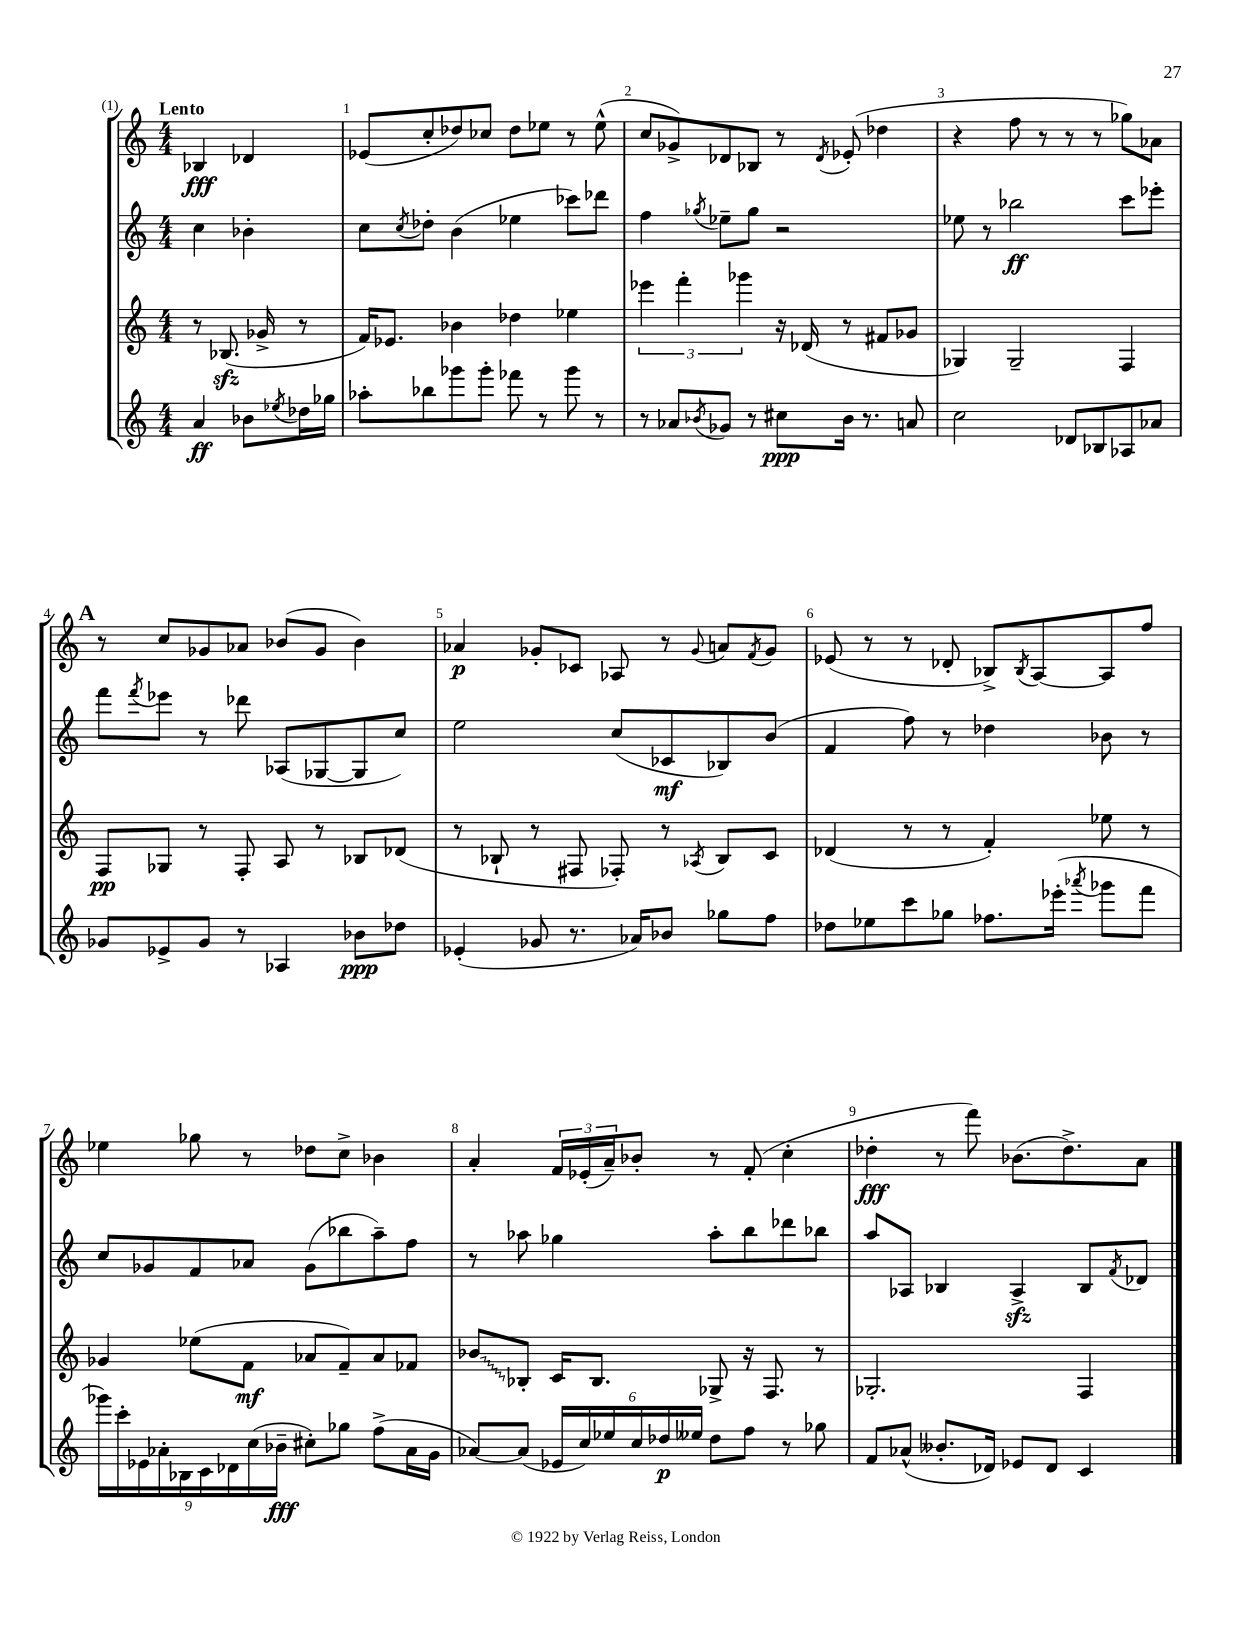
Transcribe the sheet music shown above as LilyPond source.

<<
\new StaffGroup <<
\new Staff = "s0" {
    \clef treble \key c \major \numericTimeSignature \time 4/4 \partial 2 \tempo "Lento"
    bes4\fff des'4 |
    ees'8( c''8-. des''8) ces''8 des''8 ees''8 r8 ees''8-^( |
    c''8 ges'8->) des'8 bes8 r8 \acciaccatura { des'8 } ees'8-.( des''4 |
    r4 f''8 r8 r8 r8 ges''8) aes'8 |
    \mark \markup { \bold "A" } r8 c''8 ges'8 aes'8 bes'8( ges'8 bes'4) |
    aes'4\p ges'8-. ces'8 aes8 r8 \appoggiatura { ges'8 } a'8 \acciaccatura { f'8 } ges'8 |
    ees'8( r8 r8 des'8-. bes8->) \acciaccatura { bes8 } a8~ a8 f''8 |
    ees''4 ges''8 r8 des''8 c''8-> bes'4 |
    a'4-. \tuplet 3/2 { f'16 ees'16-.( a'16--) } bes'8-. r8 f'8-.( c''4-. |
    des''4-.\fff r8 f'''8) bes'8.( des''8.->) a'8 \bar "|." |
}
\new Staff = "s1" {
    \clef treble \key c \major \numericTimeSignature \time 4/4 \partial 2
    c''4 bes'4-. |
    c''8 \acciaccatura { c''8 } des''8-. b'4( ees''4 ces'''8) des'''8 |
    f''4 \acciaccatura { ges''8 } ees''8-- ges''8 r2 |
    ees''8 r8 bes''2\ff c'''8 ees'''8-. |
    \mark \markup { \bold "A" } f'''8 \acciaccatura { f'''8 } ees'''8 r8 des'''8 aes8( ges8~ ges8 c''8) |
    e''2 c''8( ces'8\mf bes8) b'8( |
    f'4 f''8) r8 des''4 bes'8 r8 |
    c''8 ges'8 f'8 aes'8 ges'8( bes''8 a''8--) f''8 |
    r8 aes''8 ges''4 aes''8-. b''8 des'''8 bes''8 |
    a''8 aes8 bes4 aes4->\sfz bes8 \acciaccatura { f'8 } des'8 \bar "|." |
}
\new Staff = "s2" {
    \clef treble \key c \major \numericTimeSignature \time 4/4 \partial 2
    r8 bes8.\sfz( ges'16-> r8 |
    f'16) ees'8. bes'4 des''4 ees''4 |
    \tuplet 3/2 { ees'''4 f'''4-. ges'''4 } r16 des'16( r8 fis'8 ges'8 |
    ges4) ges2-- f4 |
    \mark \markup { \bold "A" } f8\pp ges8 r8 f8-. a8 r8 bes8 des'8( |
    r8 bes8-! r8 fis8 fes8-.) r8 \acciaccatura { aes8 } bes8 c'8 |
    des'4( r8 r8 f'4-.) ees''8 r8 |
    ges'4 ees''8( f'8\mf aes'8 f'8--) aes'8 fes'8 |
    \once \override Glissando.style = #'zigzag bes'8\glissando bes8-. c'16 bes8. ges8-> r16 f8. r8 |
    ges2.-. f4 \bar "|." |
}
\new Staff = "s3" {
    \clef treble \key c \major \numericTimeSignature \time 4/4 \partial 2
    a'4\ff bes'8 \acciaccatura { ees''8 } des''16 ges''16 |
    aes''8-. bes''8 ges'''8 ges'''8-. fes'''8 r8 ges'''8 r8 |
    r8 aes'8 \acciaccatura { bes'8 } ges'8 r8 cis''8\ppp bes'16 r8. a'8 |
    c''2 des'8 bes8 aes8 aes'8 |
    \mark \markup { \bold "A" } ges'8 ees'8-> ges'8 r8 aes4 bes'8\ppp des''8 |
    ees'4-.( ges'8 r8. aes'16) bes'8 ges''8 f''8 |
    des''8 ees''8 c'''8 ges''8 fes''8. ees'''16-.( \acciaccatura { aes'''8 } ges'''8 f'''8 |
    \tuplet 9/8 { ges'''16) c'''16-. ees'16 aes'16-. bes16 c'16 des'16 c''16( bes'16--\fff } cis''8-.) ges''8 f''8->( aes'16 g'16 |
    aes'8~) aes'8( \tuplet 6/4 { ees'16 c''16) ees''16 c''16 des''16\p eeses''16 } des''8 f''8 r8 ges''8 |
    f'8 aes'8-^( beses'8.-. des'16) ees'8 des'8 c'4 \bar "|." |
}
>>
>>
\layout { \context { \Score \override BarNumber.break-visibility = ##(#f #t #t) barNumberVisibility = #all-bar-numbers-visible } }
